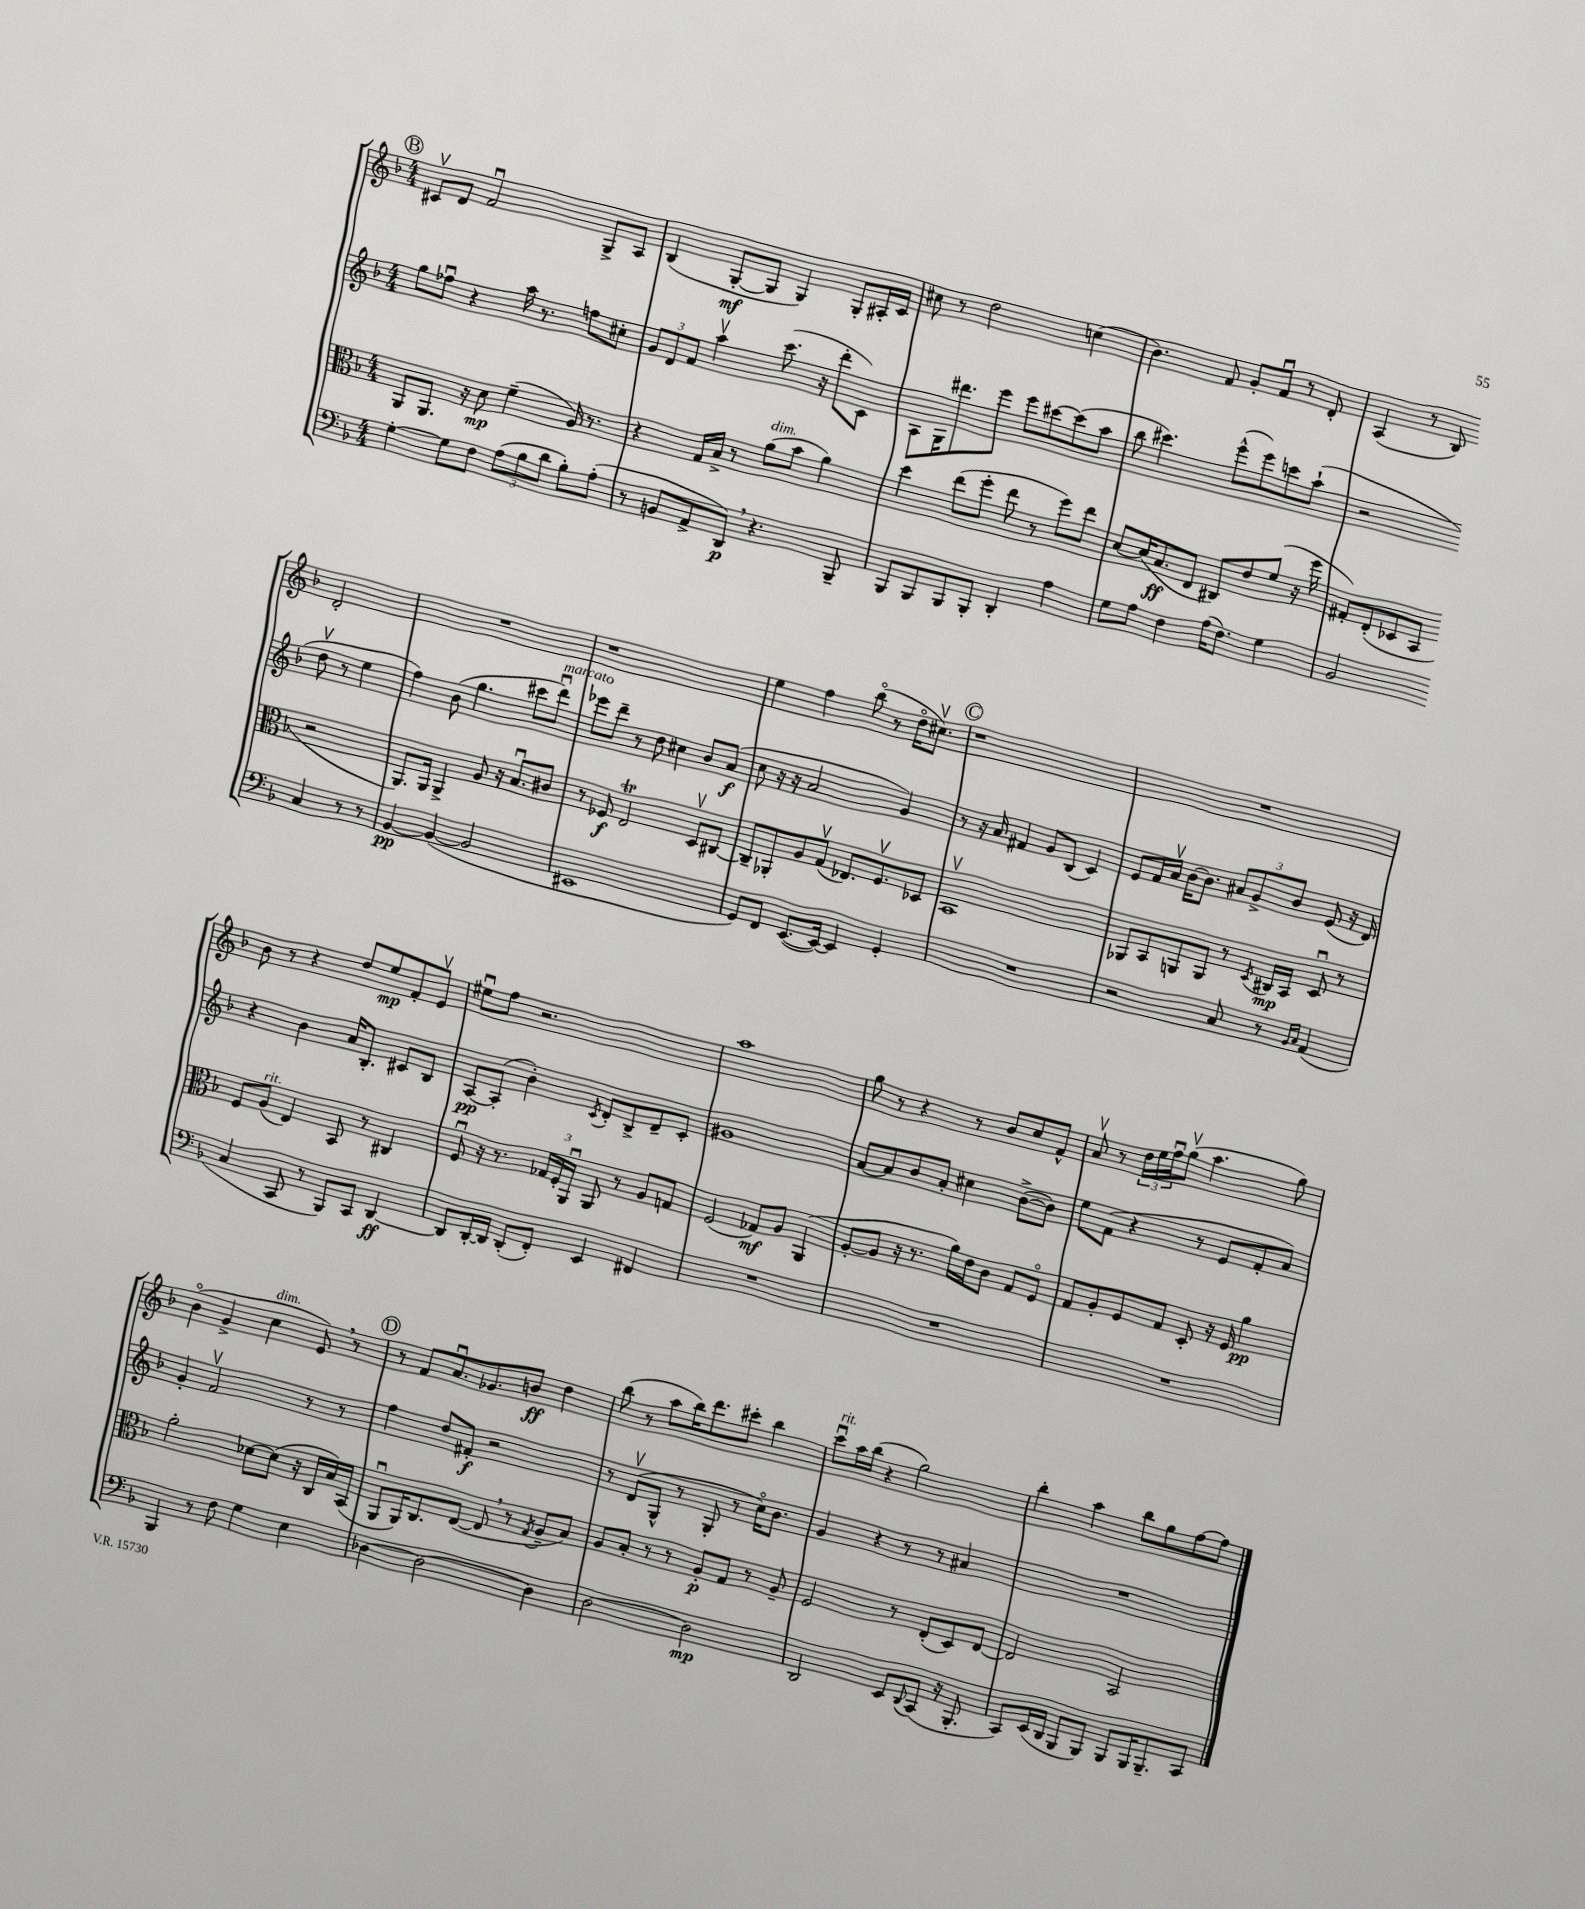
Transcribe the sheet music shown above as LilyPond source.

<<
\new StaffGroup <<
\new Staff = "s0" {
    \clef treble \key f \major \numericTimeSignature \time 4/4
    \mark \markup { \circle "B" } cis'8\upbow d'8 f'2\downbow g8-> a8 |
    bes4( g8~-.\mf g8 g4) g8-. ais16-. c'16 |
    cis''8 r8 d''2 c''4( |
    bes'4.) f'8 g'8-. f'8\downbow r8 d'8-. |
    a4( r8 bes8) d'2-. |
    R1 |
    r1 |
    e''4 f''4 bes''8\flageolet( r8 d''16\flageolet cis''8.\upbow) |
    \mark \markup { \circle "C" } r1 |
    R1 |
    bes'8 r8 r4 d''8 e''8\mp f'8-. e'8\upbow |
    eis''8\downbow f''8 r2. |
    a''1 |
    g''8 r8 r4 r8 bes'8 c''8 f'8-^ |
    a'8\upbow r8 \tuplet 3/2 { d''16 e''16 f''16\downbow } g''8\upbow( a''4. g''8) |
    bes'4\flageolet( g'4-> c''4^\markup { \italic "dim." } e'8) \breathe r8 |
    \mark \markup { \circle "D" } r8 f'8 a'8.\downbow ges'8. b'8\ff d''4 |
    bes''8( r8 a''8 bes''16) d'''8. cis'''8-. bes''4 |
    c'''8\downbow^\markup { \italic "rit." } a''16 bes''16( r4 g''2) |
    bes''4-. a''4 bes''8 g''8 f''8~ f''8 \bar "|." |
}
\new Staff = "s1" {
    \clef treble \key f \major \numericTimeSignature \time 4/4
    \mark \markup { \circle "B" } g''8 fes''8\downbow r4 a''16 r8. f''8 cis''8-. |
    \tuplet 3/2 { g'8 d'8 f'8 } a''4\upbow c'''8.( r16 d'''8-. c'8) |
    a8 g16 dis'''8. e'''8 e'''8 cis'''8~ cis'''8( a''8 |
    bes''8 cis'''4.) e'''8-^( e'''8) c'''8 a''8-!( |
    r2 d''8\upbow r8 e''4 |
    f''4) bes'8( g''4. cis'''8 d'''8\downbow^\markup { \italic "marcato" }) |
    ees'''8 d'''8-- r8 d''8 cis''4 bes'8 a'8\f( |
    c''8 r16 r16 a'2 g'4) |
    \mark \markup { \circle "C" } r8 r16 a'16 fis'4 g'8 bes8( c'4) |
    e'8 f'16 a'16\upbow bes'16~ bes'8. \tuplet 3/2 { ais'8 g'8-> bes'8 } e'8( r16 d'16) |
    r4 bes'4 a'16 bes8.-. cis'8 bes8 |
    a8~\pp a8-.( bes'4-.) \acciaccatura { c'8 } d'8-. bes8-> d'8-- c'8-. |
    gis'1 |
    a'8~ a'8 bes'8 a'8-. cis''4 bes'8~->( bes'8) |
    e''8 f'8( r4 r8 e'8 f'8-. a'8) |
    g'4-. f'2\upbow r8 r8 |
    \mark \markup { \circle "D" } f''4 d''8 fis'8-.\f r2 |
    r8 d'8\upbow( g8-^ r8 g8-. r8 c''16\flageolet) bes'8. |
    g'4 r4 r8 r8 ais'4 |
    R1 \bar "|." |
}
\new Staff = "s2" {
    \clef alto \key f \major \numericTimeSignature \time 4/4
    \mark \markup { \circle "B" } a,8 a,8. r16 d'8\mp f'4--( a16) r8. |
    r4 g16 bes16-> r8 a'8^\markup { \italic "dim." }( bes'8 a'4) |
    d''4 e''8( f''8-. e''8 r8 f''8) e''8 |
    d'8~ d'16( bes8.\ff e8 cis8) e'8 f'8( r16 f''16 |
    gis8-.) e8-.( des8 bes,8 r2 |
    a,8.) a,16 a,4-> a8 r16 bes8.\downbow cis'8 |
    r8 fes8\f e2\trill d8\upbow cis8~ |
    cis8-- aes,8-. a8 g8\upbow( ees8.) f8.\upbow des8 |
    \mark \markup { \circle "C" } bes,1\upbow |
    aes,8 bes,8 a,8 a,8 r8 \acciaccatura { d8 } cis16\mp bes,16 d8\downbow r8 |
    f8 a8^\markup { \italic "rit." }( e4) bes,8 r8 cis4 |
    f8\downbow r16 r8. \tuplet 3/2 { ges16 f16-. a,16\downbow } a,8 r8 a8 g8 |
    f2( ges8\mf) a8 a,4( |
    a8~-. a8 r16 r8. a'16) e'16 c'8 g8 f8\flageolet |
    g8 a8-. f8 g8 d8-. r16 f16 a'4\pp |
    a'2-. des'8~ des'8( r16 c16 bes16) bes,16( |
    \mark \markup { \circle "D" } a,8\downbow a,16) c8. e8~( e8 \breathe r8 \acciaccatura { g8 } a8-- bes8) |
    a8 bes8-. r8 r8 a8-.\p g8 r8 a8-- |
    f2 r8 e8-.( d8) e8~ |
    e2 bes,2 \bar "|." |
}
\new Staff = "s3" {
    \clef bass \key f \major \numericTimeSignature \time 4/4
    \mark \markup { \circle "B" } g4~-. g8 f8 \tuplet 3/2 { a8( bes8 d'8 } bes8-.) a8-.( |
    r8 b,8 a,8-> d,8\p) \breathe r4. bes,,8-- |
    bes,,8 bes,,8 bes,,8 bes,,8-. d,4-. a4 |
    g8 a8 f4 a16( f8.) g4 |
    bes,2 c4 r8 r8 |
    bes,4~\pp bes,4~( bes,2 |
    eis,1 |
    g,8) f,8 e,8.~( e,16~) e,4 g,4-. |
    \mark \markup { \circle "C" } R1 |
    r2 c8 r8 \grace { bes,16 c16 } a,4( |
    c4 c,8 r8 bes,,8) c,8 d,4~\ff |
    d,8 d,16~-. d,16 d,8-.( f,8-.) e,4 fis,4 |
    R1 |
    R1 |
    R1 |
    bes,,4 r8 f8 g4 e4 |
    \mark \markup { \circle "D" } des4~ des2~ des4 |
    d2~ d2\mp |
    d,2 e,8 \appoggiatura { d,8 } c,8( r16 bes,,8.-. |
    c,8) e,16( d,16 bes,,8 bes,,8) bes,,8 bes,,16 bes,,8.-- c,8 \bar "|." |
}
>>
>>
\layout { \context { \Score \remove "Bar_number_engraver" } }
